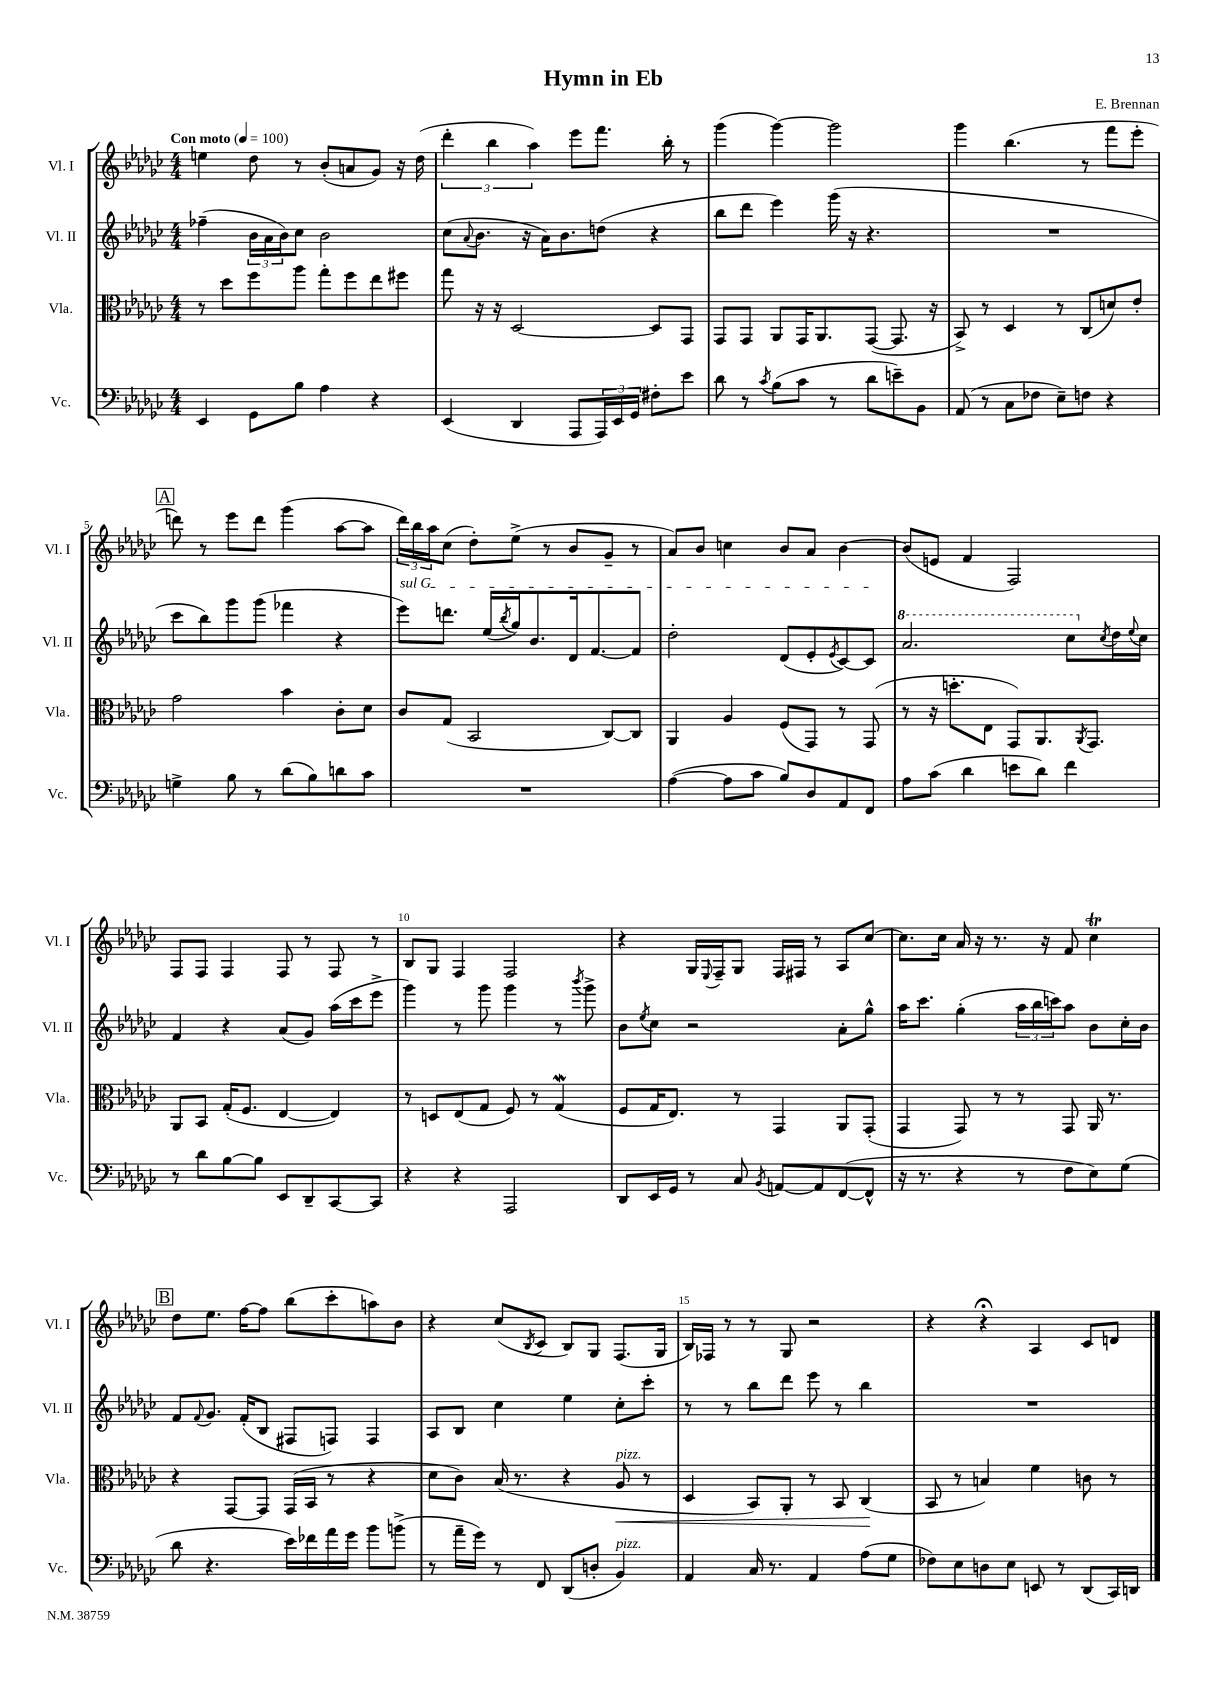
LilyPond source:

\header { title = "Hymn in Eb" composer = "E. Brennan" }
<<
\new StaffGroup <<
\new Staff = "s0" \with { instrumentName = "Vl. I" shortInstrumentName = "Vl. I" } {
    \clef treble \key ges \major \numericTimeSignature \time 4/4 \tempo "Con moto" 4 = 100
    e''4 des''8 r8 bes'8-.( a'8 ges'8) r16 des''16( |
    \tuplet 3/2 { des'''4-. bes''4 aes''4) } ees'''8 f'''8. bes''16-. r8 |
    ges'''4( ges'''4~) ges'''2 |
    ges'''4 bes''4.( r8 f'''8 ees'''8-. |
    \mark \markup { \box "A" } d'''8) r8 ees'''8 d'''8 ges'''4( aes''8~ aes''8 |
    \tuplet 3/2 { des'''16) bes''16 aes''16 } ces''8( des''8-.) ees''8->( r8 bes'8 ges'8-- r8 |
    aes'8) bes'8 c''4 bes'8 aes'8 bes'4~ |
    bes'8( e'8 f'4 f2) |
    f8 f8 f4 f8 r8 f8 r8 |
    bes8 ges8 f4 f2 |
    r4 ges16 \appoggiatura { ees8 } f16-- ges8 f16 fis16 r8 aes8 ces''8~ |
    ces''8. ces''16 aes'16 r16 r8. r16 f'8 ces''4\trill |
    \mark \markup { \box "B" } des''8 ees''8. f''16~ f''8 bes''8( ces'''8-. a''8) bes'8 |
    r4 ces''8( \acciaccatura { bes8 } ces'8 bes8) ges8 f8.( ges16 |
    bes16) fes16 r8 r8 ges8 r2 |
    r4 r4\fermata aes4 ces'8 d'8 \bar "|." |
}
\new Staff = "s1" \with { instrumentName = "Vl. II" shortInstrumentName = "Vl. II" } {
    \clef treble \key ges \major \numericTimeSignature \time 4/4
    fes''4--( \tuplet 3/2 { bes'16 aes'16 bes'16) } ces''8 bes'2 |
    ces''8( \appoggiatura { aes'8 } bes'8. r16 aes'16) bes'8. d''8( r4 |
    bes''8 des'''8 ees'''4) ges'''16( r16 r4. |
    R1 |
    \mark \markup { \box "A" } ces'''8 bes''8) ges'''8 ges'''8( fes'''4 r4 |
    \once \override TextSpanner.bound-details.left.text = \markup { \italic "sul G" } ees'''8\startTextSpan) d'''8. ees''16( \acciaccatura { bes''8 } ges''16) bes'8. des'16 f'8.~ f'8 |
    des''2-. des'8( ees'8-. \acciaccatura { ees'8 } ces'8~) ces'8\stopTextSpan |
    \ottava #1 aes''2. ces'''8 \ottava #0 \acciaccatura { ces''8 } des''16 \appoggiatura { ees''8 } ces''16 |
    f'4 r4 aes'8( ges'8) aes''16( ces'''16 ees'''8-> |
    ges'''4) r8 ges'''8 ges'''4 r8 \acciaccatura { bes'''8 } ges'''8-> |
    bes'8 \acciaccatura { ees''8 } ces''8 r2 aes'8-. ges''8-^ |
    aes''16 ces'''8. ges''4-.( \tuplet 3/2 { aes''16 bes''16 c'''16) } aes''8 bes'8 ces''16-. bes'16 |
    \mark \markup { \box "B" } f'8 \appoggiatura { f'8 } ges'8. f'16-.( bes8 fis8 f8) f4 |
    aes8 bes8 ces''4 ees''4 ces''8-. ces'''8-. |
    r8 r8 bes''8 des'''8 ees'''8 r8 bes''4 |
    R1 \bar "|." |
}
\new Staff = "s2" \with { instrumentName = "Vla." shortInstrumentName = "Vla." } {
    \clef alto \key ges \major \numericTimeSignature \time 4/4
    r8 des''8 f''8 aes''8 ges''8-. f''8 ees''8 fis''8 |
    ges''8 r16 r16 des2~ des8 ges,8 |
    ges,8 ges,8 aes,8 ges,16 aes,8. ges,8~( ges,8. r16 |
    bes,8->) r8 des4 r8 ces8( d'8) ees'8-. |
    \mark \markup { \box "A" } ges'2 bes'4 ces'8-. des'8 |
    ces'8 ges8( bes,2 ces8~) ces8 |
    aes,4 aes4 f8( ges,8) r8 ges,8( |
    r8 r16 d''8.-. ees8 ges,8) aes,8. \acciaccatura { aes,8 } ges,8. |
    aes,8 bes,8 ges16-.( f8. ees4~ ees4) |
    r8 d8 ees8( ges8 f8) r8 ges4\mordent( |
    f8 ges16 ees8.) r8 ges,4 aes,8 ges,8-.( |
    ges,4 ges,8) r8 r8 ges,8 aes,16 r8. |
    \mark \markup { \box "B" } r4 ges,8~ ges,8 ges,16( bes,16 r8 r4 |
    des'8 ces'8) bes16( r8. r4 aes8\<^\markup { \italic "pizz." } r8 |
    des4 bes,8) aes,8-. r8 bes,8 ces4\!( |
    bes,8 r8 b4) f'4 c'8 r8 \bar "|." |
}
\new Staff = "s3" \with { instrumentName = "Vc." shortInstrumentName = "Vc." } {
    \clef bass \key ges \major \numericTimeSignature \time 4/4
    ees,4 ges,8 bes8 aes4 r4 |
    ees,4( des,4 aes,,8 \tuplet 3/2 { aes,,16) ees,16 ges,16 } fis8-. ees'8 |
    des'8 r8 \acciaccatura { ces'8 } bes8( ces'8 r8 des'8 e'8--) bes,8 |
    aes,8( r8 ces8 fes8 ees8--) f8 r4 |
    \mark \markup { \box "A" } g4-> bes8 r8 des'8( bes8) d'8 ces'8 |
    R1 |
    aes4~( aes8 ces'8 bes8) des8 aes,8 f,8 |
    aes8 ces'8( des'4 e'8 des'8) f'4 |
    r8 des'8 bes8~ bes8 ees,8 des,8-- ces,8~ ces,8 |
    r4 r4 aes,,2 |
    des,8 ees,16 ges,16 r8 ces8 \acciaccatura { bes,8 } a,8~ a,8 f,8~( f,8-^ |
    r16 r8. r4 r8 f8 ees8) ges8( |
    \mark \markup { \box "B" } des'8 r4. ees'16) fes'16 aes'16 ges'16 bes'8 b'8->( |
    r8 aes'16-- ges'16) r8 f,8 des,8( d8-. bes,4^\markup { \italic "pizz." }) |
    aes,4 ces16 r8. aes,4 aes8( ges8 |
    fes8) ees8 d8 ees8 e,8 r8 des,8( ces,16) d,16 \bar "|." |
}
>>
>>
\layout { \context { \Score \override BarNumber.break-visibility = ##(#f #t #t) barNumberVisibility = #(every-nth-bar-number-visible 5) } }
